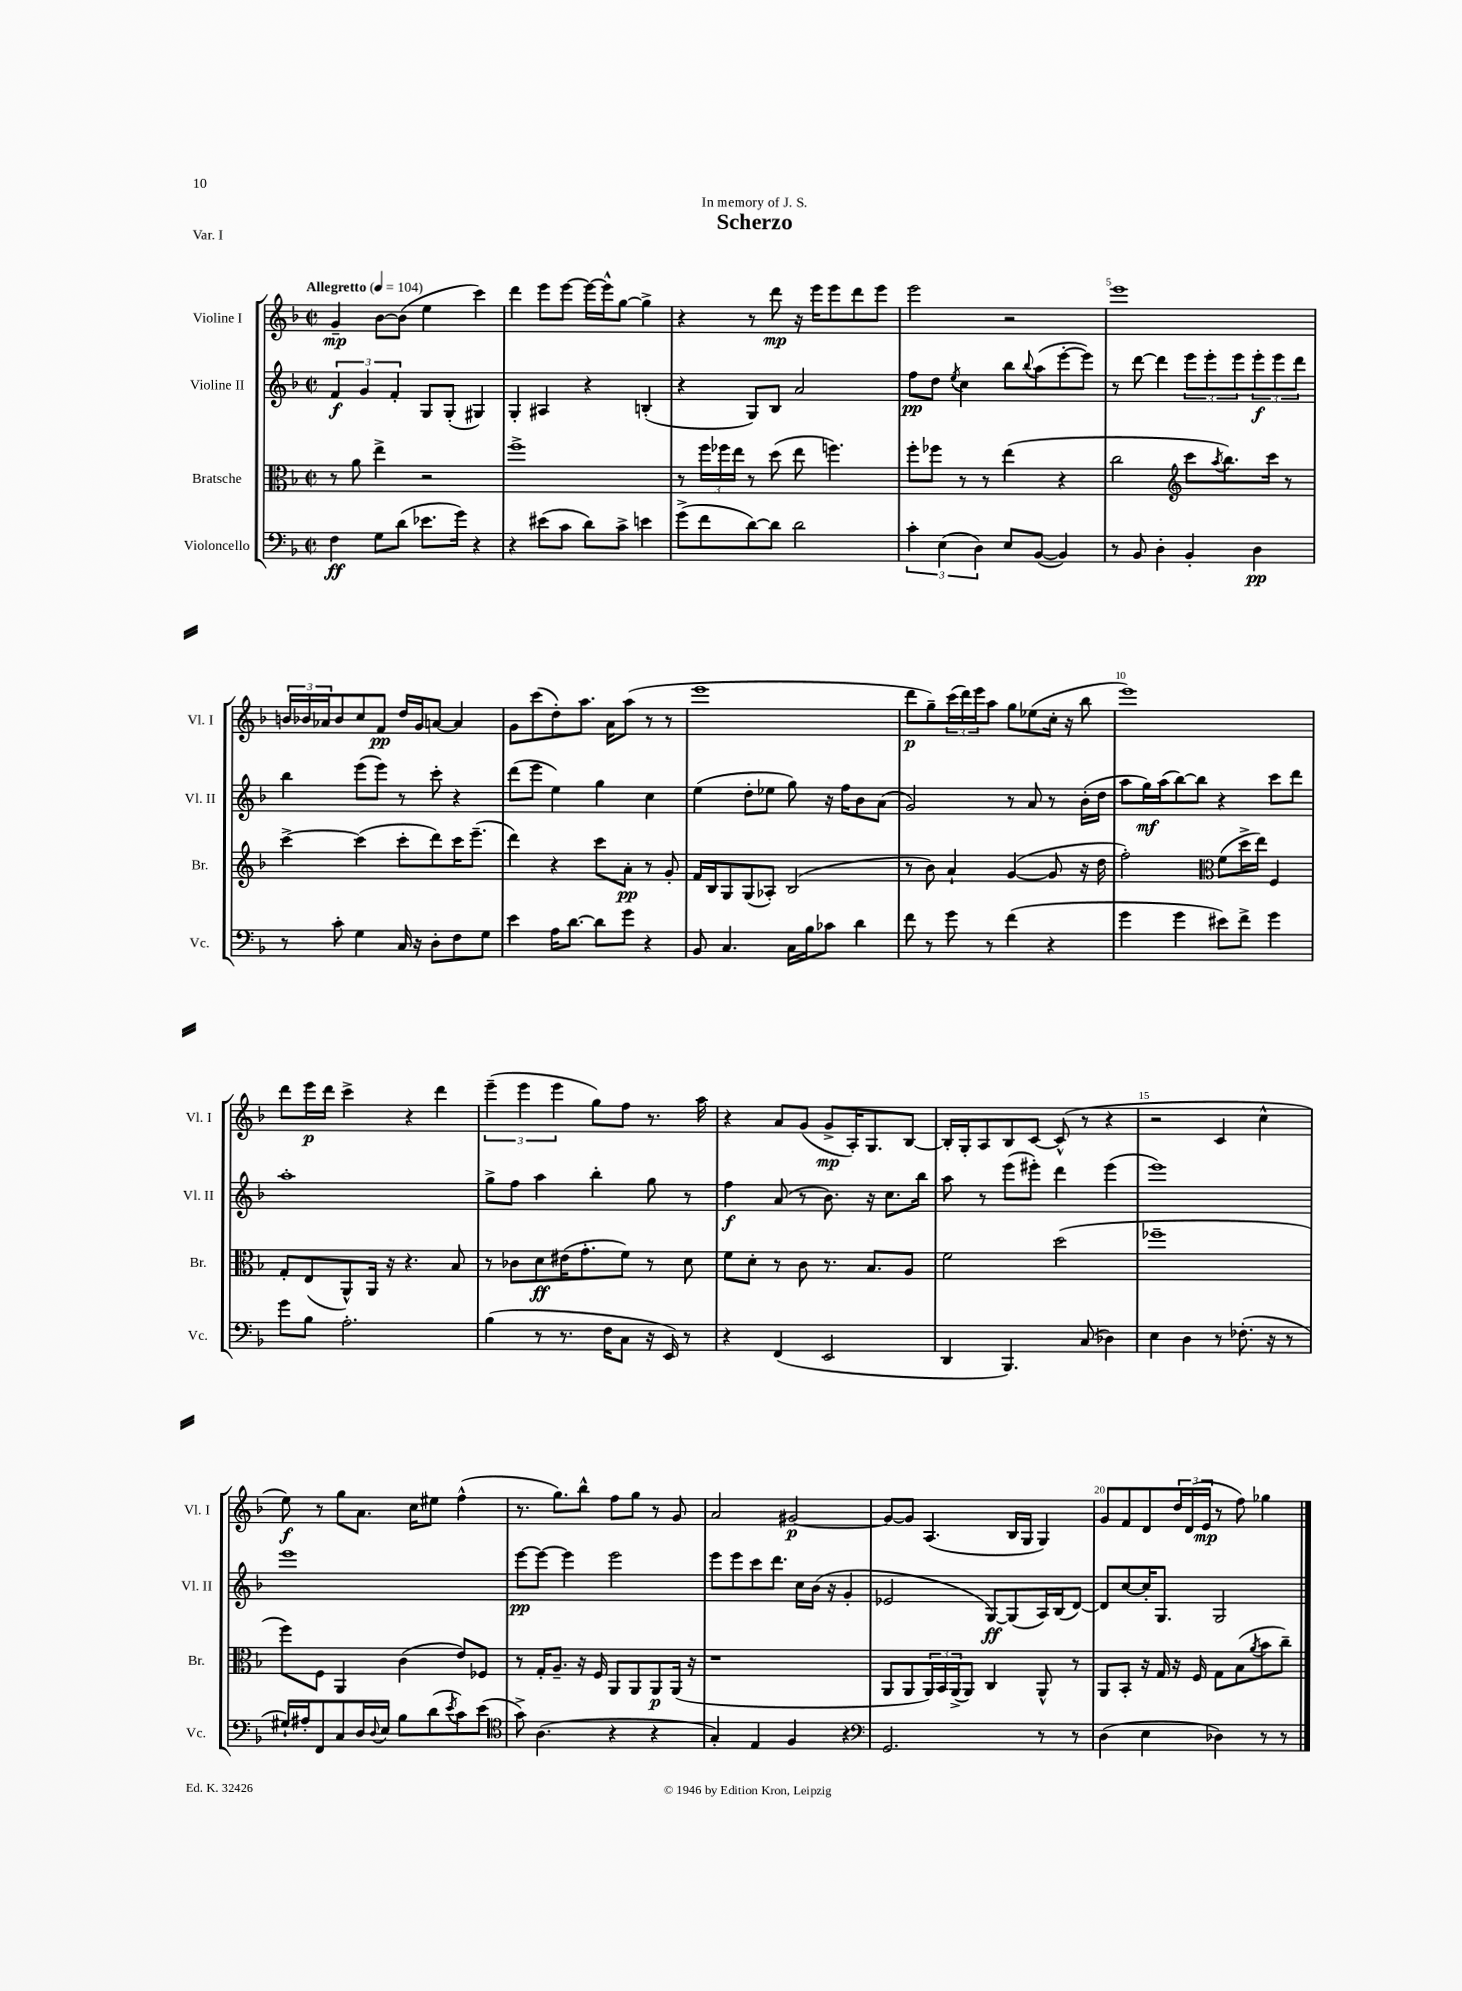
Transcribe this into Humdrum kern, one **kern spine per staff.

**kern	**kern	**kern	**kern
*staff4	*staff3	*staff2	*staff1
*clefF4	*clefC3	*clefG2	*clefG2
*k[b-]	*k[b-]	*k[b-]	*k[b-]
*M2/2	*M2/2	*M2/2	*M2/2
*met(c|)	*met(c|)	*met(c|)	*met(c|)
*MM104	*MM104	*MM104	*MM104
4F	8r	6f	4g~
.	8a	.	.
.	.	6g	.
8G	4ee^	.	[8b-
.	.	6f'	.
(8d	.	.	(8b-]
8.e-	2r	8G	4ee
.	.	(8G'	.
16g)	.	.	.
4r	.	4G#)	4ccc)
=	=	=	=
4r	1ff^	4G'	4ddd
(8e#	.	4A#	8eee
8c	.	.	[8eee
8d)	.	4r	16eee_
.	.	.	16eee^^]
8c^	.	.	[8gg
4e	.	(4B'	4gg^]
=	=	=	=
(8g^	8r	4r	4r
8f	24ff	.	.
.	24ff-	.	.
.	24ee	.	.
[8d)	8r	8G)	8r
8d]	(8dd	8B-	8ddd
2d	8ee	2a	16r
.	.	.	16eee
.	4.ff)	.	8eee
.	.	.	8ddd
.	.	.	8eee
=	=	=	=
6c'	8ff'	8ff	2eee
.	8ff-	8dd	.
(6E	.	.	.
.	.	8qee	.
.	8r	4cc	.
6D)	.	.	.
.	8r	.	.
8E	(4ee	8bb-	2r
.	.	8qqbb-	.
([8BB-	.	(8aa	.
4BB-])	4r	[8eee'	.
.	.	8eee])	.
=	=	=	=
8r	2cc	8r	1eee
8BB-	.	[8ddd	.
4D'	.	4ddd]	.
*	*clefG2	*	*
4BB-'	8ccc	12eee	.
.	.	12eee'	.
.	8qaa	.	.
.	8.bb-)	.	.
.	.	12eee	.
4D	.	12eee'	.
.	16ccc	.	.
.	.	12eee	.
.	8r	.	.
.	.	12ddd	.
=	=	=	=
8r	[4ccc^	4bb-	24b
.	.	.	24b-
.	.	.	24a-
8c'	.	.	8b-
4G	(4ccc]	(8eee	8cc
.	.	8eee)	8f
16C	8ccc'	8r	16dd
16r	.	.	16g
8D'	8ddd)	8ccc'	[8a
8F	16ccc	4r	4a]
.	(8.eee~	.	.
8G	.	.	.
=	=	=	=
4e	4ddd)	(8ddd	8g
.	.	8eee	(8ccc
16A	4r	4ee)	8dd')
[8.d	.	.	.
.	.	.	8.aa
8d]	8ccc	4gg	.
.	.	.	16a
8g	8a'	.	(8aa
4r	8r	4cc	8r
.	8g'	.	8r
=	=	=	=
8BB-	16f	(4ee	1eee
.	16B-	.	.
4.C	8G	.	.
.	(8G	8dd'	.
.	8A-')	8ee-	.
16C	(2B-	8gg)	.
16B-	.	.	.
8c-	.	16r	.
.	.	16ff	.
4d	.	8b-	.
.	.	(8a	.
=	=	=	=
8f	8r	2g)	8ddd
8r	8b-)	.	8gg~)
8g	4a`	.	(24ccc
.	.	.	24ddd)
.	.	.	24eee
8r	.	.	8aa
(4f	([4g	8r	8gg
.	.	8a	(8ee-
4r	8g]	8r	16cc'
.	.	.	16r
.	16r	(16b-'	8bb-
.	16dd	16dd	.
=	=	=	=
4g	2ff')	8aa	1eee)
.	.	16gg)	.
.	.	(16aa	.
4g	.	[8bb-)	.
.	.	8bb-]	.
*	*clefC3	*	*
8e#)	(8f	4r	.
8f^	16dd^	.	.
.	16ee)	.	.
4g	4F	8ccc	.
.	.	8ddd	.
=	=	=	=
8g	8G'	1aa'	8ddd
8B-	(8E	.	16eee
.	.	.	16ddd
2.A'	8AA^^)	.	4ccc^
.	16AA	.	.
.	16r	.	.
.	4.r	.	4r
.	.	.	4ddd
.	8B-	.	.
=	=	=	=
(4B-	8r	8gg^	(6eee~
.	8c-	8ff	.
.	.	.	6eee
8r	8d	4aa	.
.	.	.	6eee
8.r	(16e#	.	.
.	8.g'	.	.
.	.	4bb-'	8gg)
16F	.	.	.
8C	8f)	.	8ff
16r	8r	8gg	8.r
16EE)	.	.	.
8r	8d	8r	.
.	.	.	16aa
=	=	=	=
4r	8f	4ff	4r
.	8d'	.	.
(4FF	8r	(8a	8a
.	8c	8r	(8g
2EE	8.r	8.b-)	8g^
.	.	.	16A')
.	8.B-	16r	8.G
.	.	8.cc	.
.	8A	.	[8B-
.	.	16bb-	.
=	=	=	=
4DD	2f	8aa	16B-']
.	.	.	16G'
.	.	8r	8A
4.BBB-)	.	(8eee	8B-
.	.	8eee#')	[8c
.	(2dd	4ddd	(8c^^]
(8C	.	.	8r
4D-)	.	(4eee#	4r
=	=	=	=
4E	1ff-~	1eee)	2r
4D	.	.	.
8r	.	.	4c
(8.F-'	.	.	.
.	.	.	4cc^^
16r	.	.	.
8r	.	.	.
=	=	=	=
16G#`)	8ff)	1eee	8ee)
16A#'	.	.	.
8FF	8F	.	8r
8C	4AA	.	8gg
16D	.	.	8.a
8qqD	.	.	.
16E	.	.	.
8B-	(4c	.	.
.	.	.	16cc
(8d	.	.	8ee#
8qe	.	.	.
8c)	8e)	.	(4ff^^
(8e	8F-	.	.
=	=	=	=
*clefC4	*	*	*
8g^)	8r	[8eee	8.r
(4.A	16G'	8eee_	.
.	8.A~	.	8.gg)
.	.	4eee]	.
.	16r	.	8bb-^^
.	16F	.	.
4r	8AA	2eee	8ff
.	8AA	.	8gg
4r	8AA	.	8r
.	(16AA	.	8g
.	16r	.	.
=	=	=	=
4G')	1r	8eee	2a
.	.	8eee	.
4E	.	8ccc	.
.	.	8.ddd	.
4F	.	.	[2g#
.	.	16cc	.
.	.	(16b-	.
.	.	16r	.
4r	.	4g'	.
=	=	=	=
*clefF4	*	*	*
2.GG	8AA	2e-	8g#_
.	8AA	.	8g#]
.	24AA)	.	(4.A
.	24BB-	.	.
.	(24AA^	.	.
.	8AA)	.	.
.	4C	[8G)	.
.	.	(8G]	16B-
.	.	.	16G
8r	8AA^^	16A)	4G)
.	.	(16B-	.
8r	8r	[8d)	.
=	=	=	=
(4D	8AA	8d]	8g
.	8BB-'	[8cc	8f
4E	16r	16cc']	8d
.	16G	8.G	.
.	16r	.	24dd
.	.	.	(24d
.	16F	.	.
.	.	.	24e
4D-)	8G	2G	8r
.	(8B-	.	8ff)
.	8qa	.	.
8r	8b-	.	4gg-
8r	8cc~)	.	.
==	==	==	==
*-	*-	*-	*-
